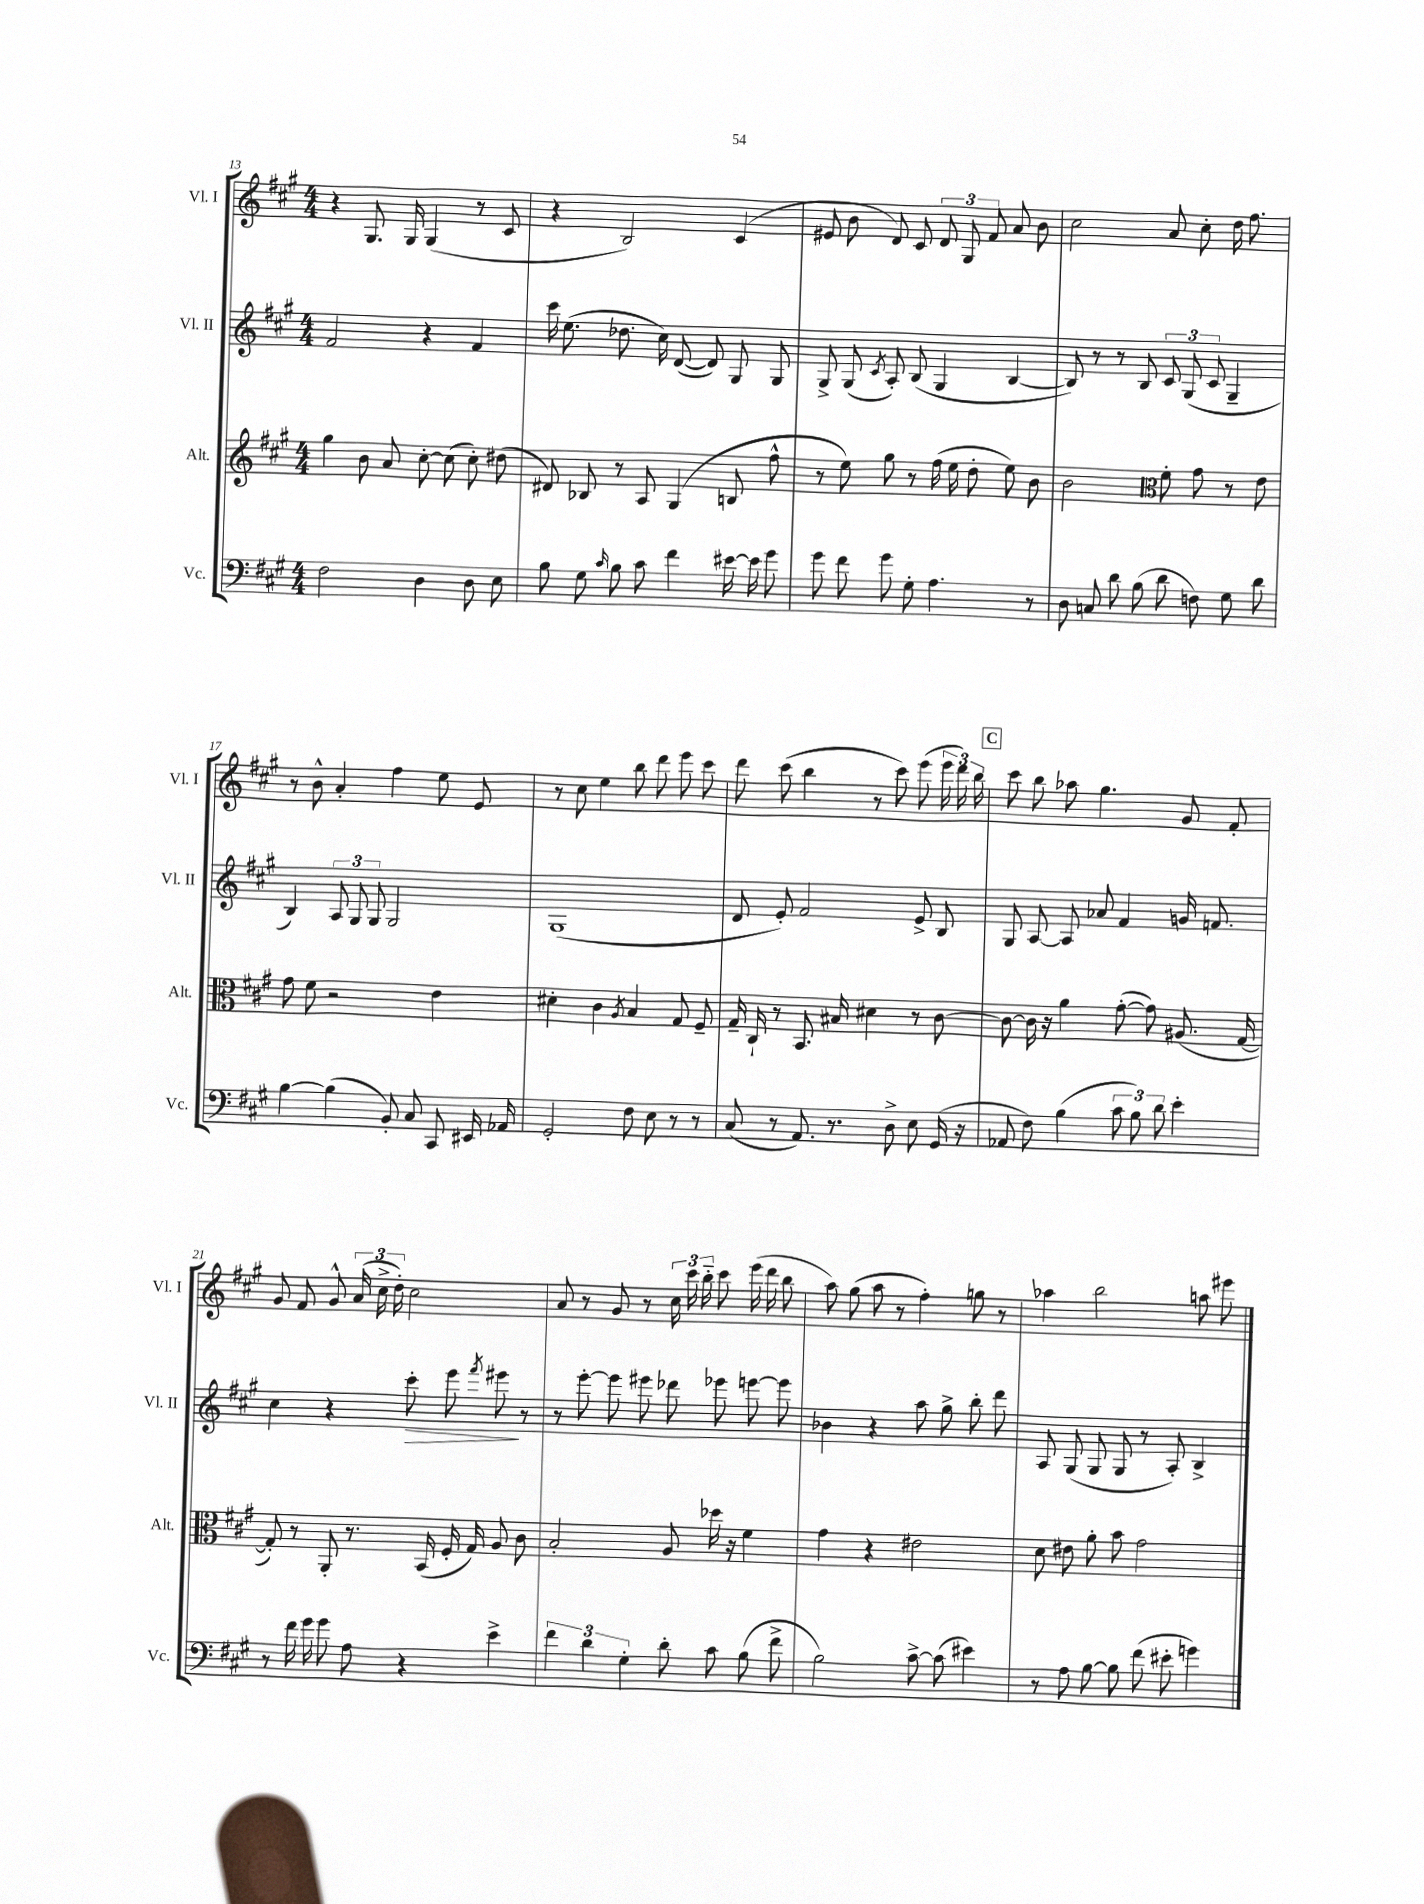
<<
\new StaffGroup <<
\new Staff = "s0" \with { instrumentName = "Vl. I" shortInstrumentName = "Vl. I" } {
    \clef treble \key a \major \numericTimeSignature \time 4/4
    \autoBeamOff r4 gis8. gis16 gis4( r8 cis'8 |
    r4 b2) cis'4( |
    eis'8 b'8 d'8) cis'8 \tuplet 3/2 { d'8 gis8 fis'8 } a'8 b'8 |
    cis''2 a'8 cis''8-. d''16 fis''8. |
    r8 b'8-^ a'4-. fis''4 e''8 e'8 |
    r8 cis''8 e''4 b''8 d'''8 e'''8 cis'''8 |
    d'''8 cis'''8( b''4 r8 cis'''8) e'''8( \tuplet 3/2 { e'''16 d'''16) b''16 } |
    \mark \markup { \box "C" } cis'''8 b''8 aes''8 gis''4. gis'8 fis'8-. |
    gis'8 fis'8 gis'8-^ \tuplet 3/2 { a'16( cis''16-> d''16-.) } cis''2 |
    a'8 r8 gis'8 r8 \tuplet 3/2 { cis''16 cis'''16 b''16-_ } cis'''8 e'''16( d'''16 b''8 |
    a''8) gis''8( a''8 r8 fis''4-.) g''8 r8 |
    aes''4 b''2 a''8 eis'''8 \bar "|." |
}
\new Staff = "s1" \with { instrumentName = "Vl. II" shortInstrumentName = "Vl. II" } {
    \clef treble \key a \major \numericTimeSignature \time 4/4
    \autoBeamOff fis'2 r4 fis'4 |
    cis'''16 e''8.( des''8. cis''16) d'8~( d'8) gis8 gis8 |
    gis8-> gis8( \acciaccatura { cis'8 } a8-.) b8( gis4 b4~ |
    b8) r8 r8 b8 \tuplet 3/2 { cis'8 gis8( cis'8 } gis4-- |
    b4) \tuplet 3/2 { a8 gis8 gis8 } gis2 |
    gis1( |
    d'8 e'8-.) fis'2 e'8-> b8 |
    \mark \markup { \box "C" } gis8 a8~ a8 aes'8 fis'4 g'16 f'8. |
    cis''4 r4 cis'''8-.\> e'''8 \acciaccatura { fis'''8 } eis'''8\! r8 |
    r8 e'''8~-. e'''8 eis'''8 des'''8 ees'''8 e'''8~ e'''8 |
    bes'4 r4 a''8 gis''8-> b''8-. d'''8 |
    a8 gis8( gis8 gis8 r8 a8-.) b4-> \bar "|." |
}
\new Staff = "s2" \with { instrumentName = "Alt." shortInstrumentName = "Alt." } {
    \clef treble \key a \major \numericTimeSignature \time 4/4
    \autoBeamOff gis''4 b'8 a'8 cis''8~-. cis''8( cis''8-.) dis''8( |
    dis'8) bes8 r8 a8 gis4( b8 fis''8-^ |
    r8 e''8) gis''8 r8 fis''16( e''16 d''8-. e''8) b'8 |
    b'2 \clef alto fis'8-. gis'8 r8 e'8 |
    gis'8 fis'8 r2 e'4 |
    dis'4-. cis'4 \acciaccatura { a8 } b4 gis8 fis8-- |
    gis16-- cis16-! r8 b,8. bis16 dis'4 r8 cis'8~ |
    \mark \markup { \box "C" } cis'8~ cis'16 r16 a'4 gis'8~-.( gis'8) ais8.( gis16~ |
    gis8-.) r8 a,8-. r8. b,16( fis16-. gis16) a8 cis'8 |
    b2-. a8 des''16 r16 fis'4 |
    gis'4 r4 eis'2 |
    d'8 eis'8 a'8-. b'8 gis'2 \bar "|." |
}
\new Staff = "s3" \with { instrumentName = "Vc." shortInstrumentName = "Vc." } {
    \clef bass \key a \major \numericTimeSignature \time 4/4
    \autoBeamOff fis2 d4 d8 e8 |
    b8 gis8 \grace { cis'16 } b8 cis'8 fis'4 eis'16~ eis'16 gis'8 |
    gis'8 fis'8 gis'8 gis8-. a4. r8 |
    d8 c8 d'8 b8( d'8 f8) gis8 d'8 |
    b4~ b4( b,8-.) cis8 cis,8 eis,16 aes,16 |
    gis,2-. fis8 e8 r8 r8 |
    cis8( r8 a,8.) r8. d8-> e8 gis,16( r16 |
    \mark \markup { \box "C" } aes,8 fis8) b4( \tuplet 3/2 { cis'8 b8) d'8 } e'4-. |
    r8 fis'16 gis'16 gis'8 a8 r4 e'4-> |
    \tuplet 3/2 { fis'4 d'4 gis4-. } d'8-. cis'8 b8( fis'8-> |
    b2) cis'8~-> cis'8( eis'4) |
    r8 a8 b8~ b8 fis'8( eis'8-. g'4) \bar "|." |
}
>>
>>
\layout { \context { \Score currentBarNumber = #13 } }
